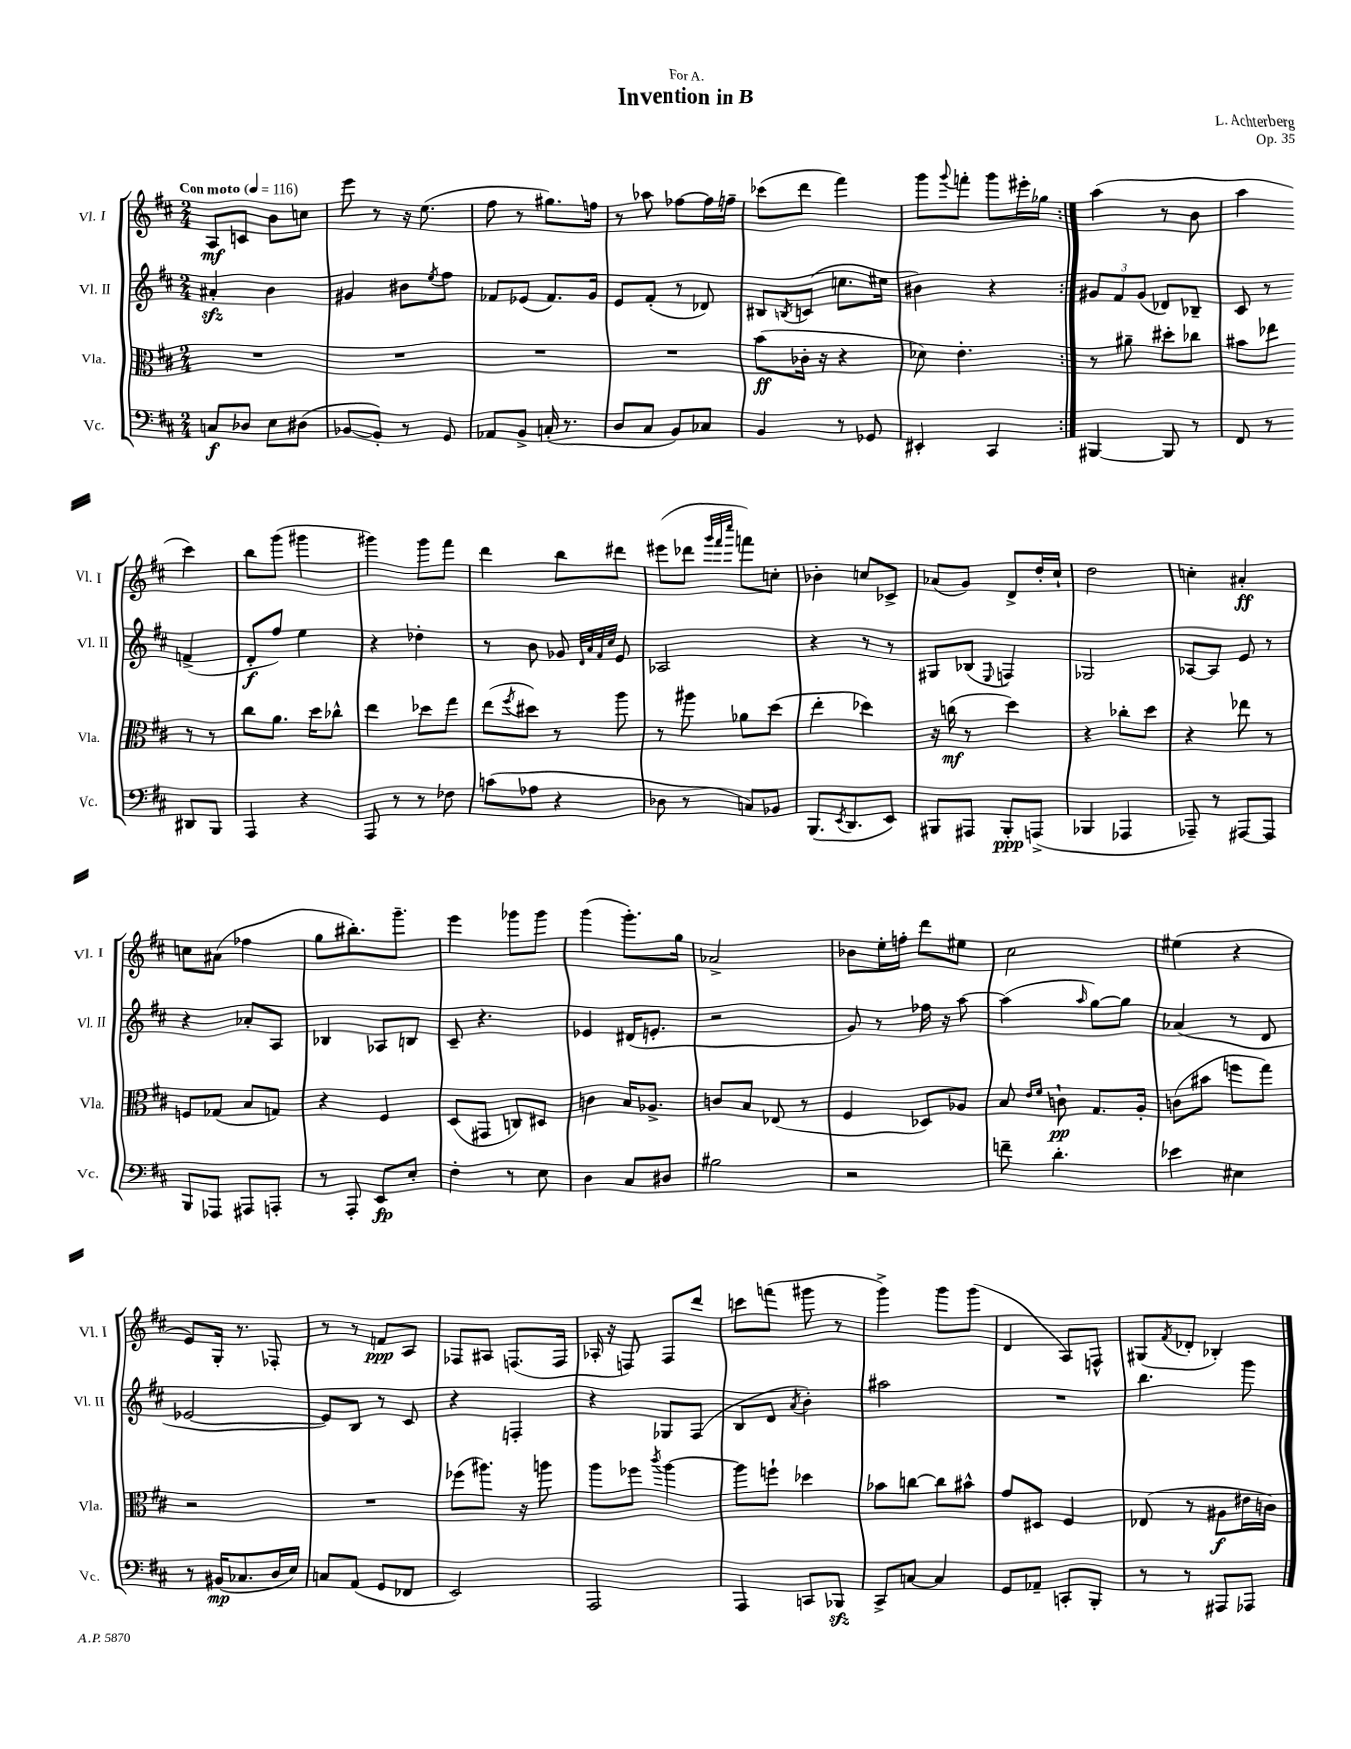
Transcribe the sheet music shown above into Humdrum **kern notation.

**kern	**dynam	**kern	**dynam	**kern	**dynam	**kern	**dynam
*part4	*part4	*part3	*part3	*part2	*part2	*part1	*part1
*staff4	*staff4	*staff3	*staff3	*staff2	*staff2	*staff1	*staff1
*I"Vc.	*	*I"Vla.	*	*I"Vl. II	*	*I"Vl. I	*
*I'Vc.	*	*I'Vla.	*	*I'Vl. II	*	*I'Vl. I	*
*clefF4	*	*clefC3	*	*clefG2	*	*clefG2	*
*k[f#c#]	*	*k[f#c#]	*	*k[f#c#]	*	*k[f#c#]	*
*M2/4	*	*M2/4	*	*M2/4	*	*M2/4	*
*MM116	*	*MM116	*	*MM116	*	*MM116	*
=1	=1	=1	=1	=1	=1	=1	=1
!	!	!	!	!	!	!LO:TX:a:B:t=Con moto	!
8Cn/L	f	2r	.	4a#Xzz'/	.	8A/L	mf
8D-X/J	.	.	.	.	.	8cn/J	.
8E\L	.	.	.	4b\	.	8b\L	.
(8D#X\J	.	.	.	.	.	8ccn\J	.
=2	=2	=2	=2	=2	=2	=2	=2
[8BB-X/L	.	2r	.	4g#X/	.	8eee\	.
8BB-'/J])	.	.	.	.	.	8r	.
8r	.	.	.	8b#X\L	.	16r	.
.	.	.	.	.	.	(8.ee\	.
.	.	.	.	8qee/	.	.	.
8GG/	.	.	.	8ff#\J	.	.	.
=3	=3	=3	=3	=3	=3	=3	=3
8AA-X/L	.	2r	.	8f-X/L	.	8ff#\	.
8BB^/J	.	.	.	(8e-X/J	.	8r	.
(16Cn'/	.	.	.	8.f-/L)	.	8.gg#X\L)	.
8.r	.	.	.	.	.	.	.
.	.	.	.	16g/Jk	.	16ffn\Jk	.
=4	=4	=4	=4	=4	=4	=4	=4
8D/L	.	2r	.	8e/L	.	8r	.
8C#/J	.	.	.	(8f#'/J	.	8aa-X\	.
8BB/L)	.	.	.	8r	.	[8ff-X\L	.
8C-X/J	.	.	.	8d-X/)	.	16ff-\L]	.
.	.	.	.	.	.	16ffn~\JJ	.
=5	=5	=5	=5	=5	=5	=5	=5
4BB/	.	(8b\L	ff	8B#X/L	.	(8ccc-X\L	.
.	.	.	.	8qBn/	.	.	.
.	.	16c-X'\Jk	.	(8cn/J	.	8ddd\J	.
.	.	16r	.	.	.	.	.
8r	.	4r	.	8.ccn\L	.	4fff#\)	.
8GG-X/	.	.	.	.	.	.	.
.	.	.	.	16ee#X\Jk	.	.	.
=6	=6	=6	=6	=6	=6	=6	=6
4EE#X'/	.	8d-X\)	.	4b#X\)	.	8ggg\L	.
.	.	.	.	.	.	8qqggg/	.
.	.	4.e'\	.	.	.	8fffn'\J	.
4CC#/	.	.	.	4r	.	8ggg\L	.
.	.	.	.	.	.	16eee#X'\L	.
.	.	.	.	.	.	16gg-X\JJ	.
=7:|!	=7:|!	=7:|!	=7:|!	=7:|!	=7:|!	=7:|!	=7:|!
[4BBB#X/	.	8r	.	12g#X/L	.	(4aa\	.
.	.	.	.	12f#/	.	.	.
.	.	8a#X~\	.	.	.	.	.
.	.	.	.	(12g#/J	.	.	.
8BBB#/]	.	8dd#X'\L	.	8d-X/L)	.	8r	.
8r	.	8cc-X\J	.	8B-X~/J	.	8b\	.
=8	=8	=8	=8	=8	=8	=8	=8
8FF#/	.	8b#X\L	.	8c#/	.	4aa\	.
8r	.	8ee-X\J	.	8r	.	.	.
8DD#X/L	.	8r	.	(4fn^/	.	4ccc#\)	.
8BBB/J	.	8r	.	.	.	.	.
!!LO:LB:g=z
=9	=9	=9	=9	=9	=9	=9	=9
4AAA/	.	8cc#\L	.	8d'/L	f	8bb\L	.
.	.	8.a\J	.	8ff#/J)	.	(8ggg\J	.
4r	.	.	.	4ee\	.	4ggg#X\	.
.	.	16dd\KL	.	.	.	.	.
.	.	8cc-X^^\J	.	.	.	.	.
=10	=10	=10	=10	=10	=10	=10	=10
8AAA/	.	4ee\	.	4r	.	4ggg#X\)	.
8r	.	.	.	.	.	.	.
8r	.	8dd-X\L	.	4dd-X'\	.	8ggg#\L	.
8F-X\	.	8gg\J	.	.	.	8fff#\J	.
=11	=11	=11	=11	=11	=11	=11	=11
(8cn\L	.	(8ee\L	.	8r	.	4ddd\	.
.	.	8qff#/	.	.	.	.	.
8A-X\J	.	8dd#X\J)	.	8b\	.	.	.
4r	.	8r	.	8g-X/	.	8bb\L	.
.	.	.	.	32qqd/LLL	.	.	.
.	.	.	.	32qqa/	.	.	.
.	.	.	.	32qqf#/	.	.	.
.	.	.	.	32qqcc#/JJJ	.	.	.
.	.	8aa\	.	8e/	.	8ddd#X\J	.
=12	=12	=12	=12	=12	=12	=12	=12
8D-X\	.	8r	.	2A-X/	.	(8eee#X\L	.
8r	.	8aa#X\	.	.	.	8ddd-X\J	.
.	.	.	.	.	.	32qqggg/LLL	.
.	.	.	.	.	.	32qqfff#/	.
.	.	.	.	.	.	32qqcccc#/JJJ	.
8Cn/L)	.	8a-X\L	.	.	.	8fffn\L)	.
8BB-X/J	.	(8dd\J	.	.	.	8ccn'\J	.
=13	=13	=13	=13	=13	=13	=13	=13
(8.BBB/L	.	4ee'\	.	4r	.	4b-X'\	.
8qEE/	.	.	.	.	.	.	.
8.DD/	.	.	.	.	.	.	.
.	.	4dd-X\)	.	8r	.	8ccn/L	.
8EE/J)	.	.	.	8r	.	8c-X^/J	.
=14	=14	=14	=14	=14	=14	=14	=14
8BBB#X/L	.	16r	.	8G#X/L	.	(8a-X/L	.
.	.	(16ccn\	mf	.	.	.	.
8AAA#X/J	.	8r	.	(8B-X/J	.	8g/J)	.
.	.	.	.	8qqE/	.	.	.
8BBB#'/L	ppp	4dd\)	.	4Fn/)	.	8d^/L	.
(8AAAn^/J	.	.	.	.	.	16dd'/L	.
.	.	.	.	.	.	16cc#`/JJ	.
=15	=15	=15	=15	=15	=15	=15	=15
4BBB-X/	.	4r	.	2G-X/	.	2dd\	.
4AAA-X/	.	8cc-X'\L	.	.	.	.	.
.	.	8dd\J	.	.	.	.	.
=16	=16	=16	=16	=16	=16	=16	=16
8AAA-X~/)	.	4r	.	[8A-X/L	.	4ccn'\	.
8r	.	.	.	8A-/J]	.	.	.
[8AAA#X/L	.	8ee-X\	.	8e/	.	4a#X'/	ff
8AAA#/J]	.	8r	.	8r	.	.	.
!!LO:LB:g=z
=17	=17	=17	=17	=17	=17	=17	=17
8BBB/L	.	8Fn/L	.	4r	.	8ccn\L	.
8AAA-X/J	.	(8G-X/J	.	.	.	(8a#X\J	.
8AAA#X/L	.	8B/L	.	8a-X'/L	.	4ff-X\	.
8AAAn'/J	.	8Gn/J)	.	8A/J	.	.	.
=18	=18	=18	=18	=18	=18	=18	=18
8r	.	4r	.	4B-X/	.	8gg\L	.
8AAA'/	.	.	.	.	.	8.bb#X'\)	.
8EE/L	fp	4F#/	.	8A-X/L	.	.	.
.	.	.	.	.	.	8.ggg~\J	.
8E'/J	.	.	.	8Bn/J	.	.	.
=19	=19	=19	=19	=19	=19	=19	=19
4F#'\	.	(8D/L	.	8c#~/	.	4eee\	.
.	.	8GG#X/J	.	4.r	.	.	.
8r	.	8Cn/L)	.	.	.	8ggg-X\L	.
8E\	.	8D#X/J	.	.	.	8ggg-\J	.
=20	=20	=20	=20	=20	=20	=20	=20
4D\	.	4cn\	.	4e-X/	.	(4ggg\	.
8C#/L	.	16B/KL	.	(16d#X/KL	.	8.ggg'\L)	.
.	.	8.A-X^/J	.	8.en'/J	.	.	.
8D#X/J	.	.	.	.	.	.	.
.	.	.	.	.	.	16gg\Jk	.
=21	=21	=21	=21	=21	=21	=21	=21
2B#X\	.	8cn/L	.	2r	.	2a-X^/	.
.	.	8B/J	.	.	.	.	.
.	.	(8E-X/	.	.	.	.	.
.	.	8r	.	.	.	.	.
=22	=22	=22	=22	=22	=22	=22	=22
2r	.	4F#/	.	8g/)	.	8b-X\L	.
.	.	.	.	8r	.	16ee'\L	.
.	.	.	.	.	.	16ffn'\JJ	.
.	.	8D-X/L)	.	16ff-X\	.	8ddd\L	.
.	.	.	.	16r	.	.	.
.	.	8A-X/J	.	[8aa\	.	8ee#X\J	.
=23	=23	=23	=23	=23	=23	=23	=23
8fn~\	.	8B/	.	(4aa\]	.	2cc#\	.
.	.	16qqe/LL	.	.	.	.	.
.	.	16qqf#/JJ	.	.	.	.	.
4.d'\	.	8cn`\	pp	.	.	.	.
.	.	.	.	16qqaa/	.	.	.
.	.	8.G/L	.	[8gg\L)	.	.	.
.	.	.	.	8gg\J]	.	.	.
.	.	16A'/Jk	.	.	.	.	.
=24	=24	=24	=24	=24	=24	=24	=24
4e-X\	.	(8cn\L	.	(4a-X/	.	(4ee#X\	.
.	.	8b#X\J	.	.	.	.	.
4E#X\	.	8ffn\L	.	8r	.	4r	.
.	.	8gg\J)	.	8d/	.	.	.
!!LO:LB:g=z
=25	=25	=25	=25	=25	=25	=25	=25
8r	.	2r	.	[2e-X/	.	8e/L)	.
(16BB#X/KL	mp	.	.	.	.	16G'/Jk	.
8.C-X/	.	.	.	.	.	8.r	.
16D/L	.	.	.	.	.	8F-X'/	.
16E/JJ)	.	.	.	.	.	.	.
=26	=26	=26	=26	=26	=26	=26	=26
8Cn/L	.	2r	.	8e-/L])	.	8r	.
(8AA/J	.	.	.	8B/J	.	8r	.
8GG/L	.	.	.	8r	.	8fn/L	ppp
8FF-X/J	.	.	.	8c#/	.	8A/J	.
=27	=27	=27	=27	=27	=27	=27	=27
2EE/)	.	(8ff-X\L	.	4r	.	8F-X/L	.
.	.	8.aa#X\J)	.	.	.	8A#X/J	.
.	.	.	.	4Fn'/	.	(8.Fn/L	.
.	.	16r	.	.	.	.	.
.	.	8aan\	.	.	.	.	.
.	.	.	.	.	.	16F/Jk	.
=28	=28	=28	=28	=28	=28	=28	=28
2AAA/	.	8aa\L	.	4r	.	16A-X'/	.
.	.	.	.	.	.	16r	.
.	.	8ff-X\J	.	.	.	8Fn/)	.
.	.	8qccc#/	.	.	.	.	.
.	.	[4aa\	.	8G-X/L	.	8F/L	.
.	.	.	.	(8F#/J	.	8ddd/J	.
=29	=29	=29	=29	=29	=29	=29	=29
4AAA/	.	8aa\L]	.	8B/L	.	8cccn\L	.
.	.	8ffn`\J	.	8d/J	.	(8fffn\J	.
.	.	.	.	8qa/	.	.	.
8CCn/L	.	4dd-X\	.	4b'\)	.	8ggg#X\	.
8BBB-Xzz/J	.	.	.	.	.	8r	.
=30	=30	=30	=30	=30	=30	=30	=30
8CC#^/L	.	8b-X\L	.	2aa#X\	.	4ggg^\)	.
[8Cn/J	.	[8ccn\J	.	.	.	.	.
4C/]	.	8cc\L]	.	.	.	8ggg\L	.
.	.	8b#X^^\J	.	.	.	(8ggg\J	.
=31	=31	=31	=31	=31	=31	=31	=31
8GG/L	.	8g/L	.	2r	.	4d/	.
8AA-X~/J	.	8D#X/J	.	.	.	.	.
8CCn'/L	.	4F#/	.	.	.	8A/L)	.
8BBB'/J	.	.	.	.	.	8Fn^^/J	.
=32	=32	=32	=32	=32	=32	=32	=32
8r	.	(8E-X/	.	4.bb\	.	(8G#X/L	.
.	.	.	.	.	.	8qf#/	.
8r	.	8r	.	.	.	8d-X'/J	.
8AAA#X/L	.	8A#X\L	f	.	.	4B-X'/)	.
8AAA-X/J	.	16e#X\L	.	8ggg\	.	.	.
.	.	16cn\JJ)	.	.	.	.	.
==	==	==	==	==	==	==	==
*-	*-	*-	*-	*-	*-	*-	*-
